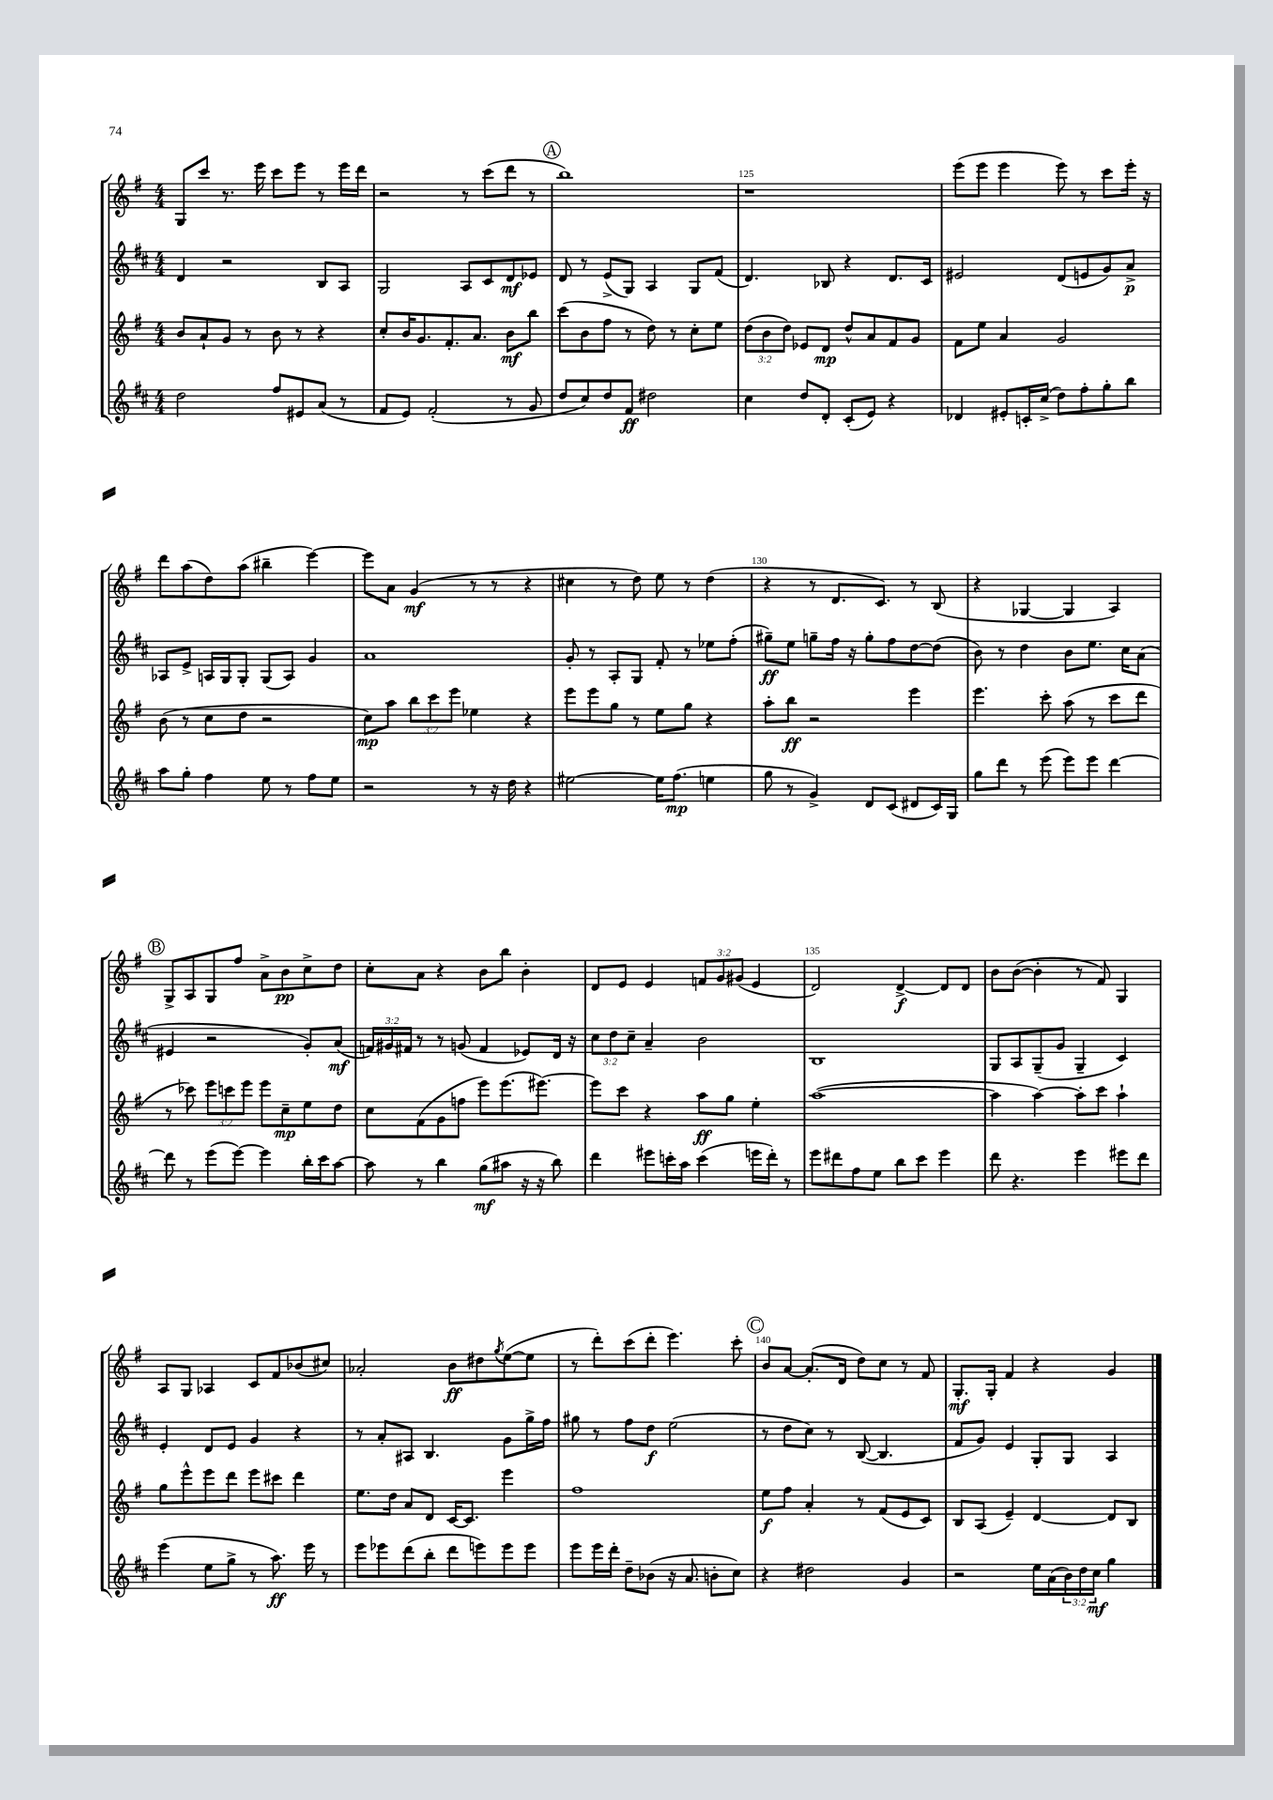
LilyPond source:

<<
\new StaffGroup <<
\new Staff = "s0" {
    \clef treble \key g \major \numericTimeSignature \time 4/4 \override Staff.TupletNumber.text = #tuplet-number::calc-fraction-text
    g8 c'''8 r8. e'''16 c'''8 e'''8 r8 e'''16 d'''16 |
    r2 r8 c'''8( d'''8 r8 |
    \mark \markup { \circle "A" } b''1) |
    r1 |
    e'''8( e'''8 e'''4 e'''8) r8 c'''8 e'''16-. r16 |
    d'''8 a''8( d''8) a''8( bis''4-- e'''4~) |
    e'''8 a'8 g'4\mf( r8 r8 r4 |
    cis''4 r8 d''8) e''8 r8 d''4( |
    r4 r8 d'8. c'8.) r8 b8( |
    r4 ges4~ ges4 a4) |
    \mark \markup { \circle "B" } g8-> a8 g8 fis''8 a'8-> b'8\pp c''8-> d''8 |
    c''8-. a'8 r4 b'8 b''8 b'4-. |
    d'8 e'8 e'4 \tuplet 3/2 { f'8 g'8 gis'8( } e'4 |
    d'2) d'4~->\f d'8 d'8 |
    b'8 b'8~( b'4-. r8 fis'8) g4 |
    a8 g8 aes4 c'8 fis'8 bes'8( cis''8) |
    aes'2-. b'8\ff dis''8 \acciaccatura { g''8 } e''8~( e''8 |
    r8 d'''8-.) c'''8( d'''8-. e'''4.) c'''8-. |
    \mark \markup { \circle "C" } b'8 a'8~ a'8.-.( d'16 d''8) c''8 r8 fis'8 |
    g8.-.\mf g16-. fis'4 r4 g'4 \bar "|." |
}
\new Staff = "s1" {
    \clef treble \key d \major \numericTimeSignature \time 4/4 \override Staff.TupletNumber.text = #tuplet-number::calc-fraction-text
    d'4 r2 b8 a8 |
    g2 a8 cis'8 d'8\mf ees'8 |
    \mark \markup { \circle "A" } d'8 r8 e'8->( g8) a4 g8 fis'8( |
    d'4.) bes8 r4 d'8. cis'16 |
    eis'2 d'8( e'8 g'8) a'8->\p |
    aes8 e'8-> a16 g16 g8-. g8( a8) g'4 |
    a'1 |
    g'8-. r8 a8-. g8 fis'8-. r8 ees''8 fis''8-.( |
    gis''8--\ff) e''8 g''8-- fis''16 r16 g''8-. fis''8 d''8~ d''8( |
    b'8) r8 d''4 b'8 e''8. cis''16 a'8( |
    \mark \markup { \circle "B" } eis'4 r2 g'8-.) a'8\mf( |
    \tuplet 3/2 { f'16) gis'16 fis'16 } r8 r8 g'8( fis'4 ees'8) d'16 r16 |
    \tuplet 3/2 { cis''8 d''8 cis''8-- } a'4-- b'2 |
    b1 |
    g8 a8 g8--( g'8 g4-- cis'4) |
    e'4-. d'8 e'8 g'4 r4 |
    r8 a'8-. ais8 b4. g'8 g''16-> fis''16 |
    gis''8 r8 fis''8 d''8\f e''2( |
    \mark \markup { \circle "C" } r8 d''8 cis''8) r8 b8~( b4. |
    fis'8 g'8) e'4 g8-. g8 a4 \bar "|." |
}
\new Staff = "s2" {
    \clef treble \key g \major \numericTimeSignature \time 4/4 \override Staff.TupletNumber.text = #tuplet-number::calc-fraction-text
    b'8 a'8-! g'8 r8 b'8 r8 r4 |
    c''8-. b'16 g'8. fis'8.-. a'8. b'8\mf b''8 |
    \mark \markup { \circle "A" } c'''8( b'8 fis''8 r8 d''8) r8 c''8-. e''8 |
    \tuplet 3/2 { d''8( b'8 d''8) } ees'8 d'8\mp d''8-^ a'8 fis'8 g'8 |
    fis'8 e''8 a'4 g'2 |
    b'8( r8 c''8 d''8 r2 |
    c''8\mp) a''8 \tuplet 3/2 { b''8 c'''8 e'''8 } ees''4 r4 |
    e'''8 e'''8 g''8 r8 e''8 g''8 r4 |
    a''8-. b''8\ff r2 e'''4 |
    e'''4. c'''8-. a''8( r8 c'''8 d'''8 |
    \mark \markup { \circle "B" } r8 ces'''8) \tuplet 3/2 { e'''8 c'''8 e'''8 } e'''8 c''8--\mp e''8 d''8 |
    c''8 fis'8( g'8 f''8 e'''8) e'''8.( eis'''8.~) |
    eis'''8 c'''8 r4 a''8\ff g''8 e''4-. |
    a''1~( |
    a''4 a''4~) a''8-. c'''8 a''4-! |
    g''8 e'''8-^ e'''8 d'''8 e'''8 cis'''8 d'''4 |
    e''8. d''16 a'8 d'8 c'16~ c'8. e'''4 |
    fis''1 |
    \mark \markup { \circle "C" } e''8\f fis''8 a'4-. r8 fis'8( e'8 c'8) |
    b8 a8( e'4--) d'4~ d'8 b8 \bar "|." |
}
\new Staff = "s3" {
    \clef treble \key d \major \numericTimeSignature \time 4/4 \override Staff.TupletNumber.text = #tuplet-number::calc-fraction-text
    d''2 fis''8 eis'8 a'8( r8 |
    fis'8 e'8) fis'2-.( r8 g'8 |
    \mark \markup { \circle "A" } d''8 cis''8) d''8 fis'8\ff dis''2 |
    cis''4 d''8 d'8-. cis'8-.( e'8) r4 |
    des'4 eis'8-. c'16-. cis''16->( d''8) fis''8-. g''8-. b''8 |
    a''8 g''8-. fis''4 e''8 r8 fis''8 e''8 |
    r2 r8 r16 d''16 r4 |
    eis''2~ eis''16 fis''8.\mp( e''4 |
    g''8 r8 g'4->) d'8 cis'8( dis'8 cis'16) g16 |
    g''8 d'''8 r8 e'''8( e'''8) e'''8 d'''4~ |
    \mark \markup { \circle "B" } d'''8 r8 e'''8( e'''8~) e'''4 b''16-. cis'''16 a''8~ |
    a''8 r8 b''4 g''8\mf( ais''8 r16 r16 b''8) |
    d'''4 eis'''8 c'''16-. a''16 c'''4( e'''16 d'''16-.) r8 |
    e'''8 dis'''8 fis''8 e''8 b''8 cis'''8 e'''4 |
    d'''8 r4. e'''4 eis'''8 d'''8 |
    e'''4( e''8 g''8-> r8 a''8.\ff) e'''16 r8 |
    e'''8 ees'''8 d'''8( b''8-. d'''8 e'''8) e'''8 e'''8 |
    e'''8 e'''16 d'''16-. d''8-- bes'8( r16 a'8. b'8-. cis''8) |
    \mark \markup { \circle "C" } r4 dis''2 g'4 |
    r2 e''16 a'16( \tuplet 3/2 { b'16) d''16 cis''16\mf } g''4 \bar "|." |
}
>>
>>
\layout { \context { \Score currentBarNumber = #122 \override BarNumber.break-visibility = ##(#f #t #t) barNumberVisibility = #(every-nth-bar-number-visible 5) } }
